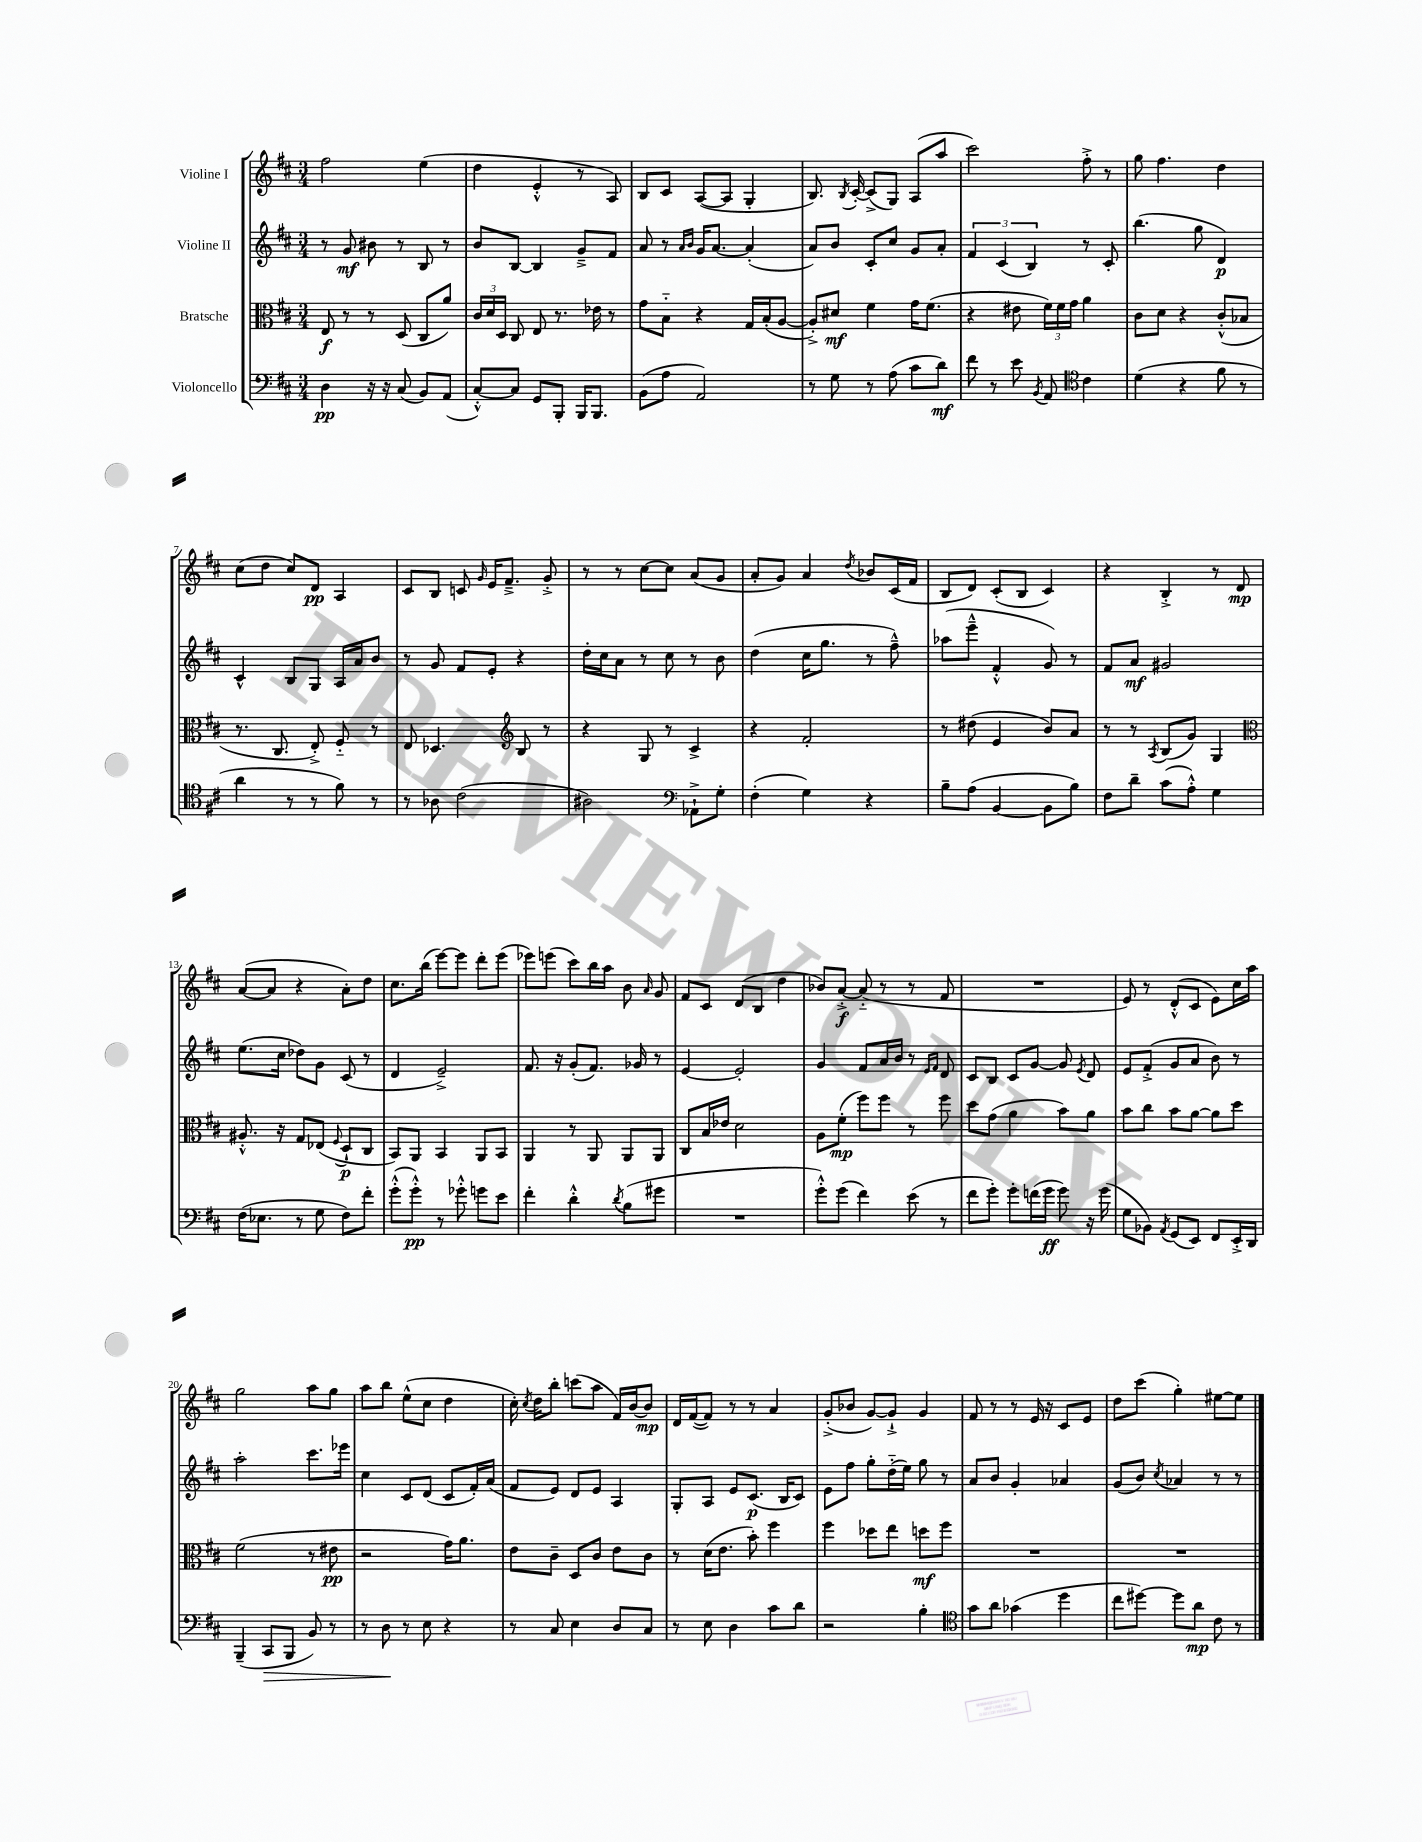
<<
\new StaffGroup <<
\new Staff = "s0" \with { instrumentName = "Violine I" } {
    \clef treble \key d \major \numericTimeSignature \time 3/4
    \autoBeamOff fis''2 e''4( |
    d''4 e'4-.-^ r8 a8) |
    b8[ cis'8] a8[~( a8] g4-. |
    b8.) \acciaccatura { b8 } cis'16~-. cis'8[->( g8]) a8[( a''8] |
    cis'''2) fis''8-.-> r8 |
    g''8 fis''4. d''4 |
    cis''8[( d''8] cis''8[) d'8]\pp a4 |
    cis'8[ b8] c'8 \grace { g'16 } e'16[ fis'8.]---> g'8-.-> |
    r8 r8 cis''8[~ cis''8] a'8[( g'8] |
    a'8[-. g'8]) a'4 \acciaccatura { d''8 } bes'8[ cis'16( fis'16] |
    b8[ d'8]) cis'8[-.( b8] cis'4) |
    r4 b4-.-> r8 d'8\mp |
    a'8[~( a'8] r4 a'8[-.) d''8] |
    cis''8.[ b''16]( e'''8[~) e'''8] d'''8[-. e'''8]( |
    ees'''8[) e'''8]( cis'''8[) b''16 a''16] b'8 \grace { a'16 } g'8 |
    fis'8[ cis'8] d'8[( b8] d''4 |
    bes'8[) a'8]~-.->\f a'8-_( r8 r8 fis'8 |
    R2. |
    e'8) r8 d'8[-.-^( cis'8] e'8[) cis''16 a''16] |
    g''2 a''8[ g''8] |
    a''8[ b''8] e''8[-^( cis''8] d''4 |
    cis''16-.) \acciaccatura { cis''8 } d''16[ b''8]-. c'''8[( a''8] fis'16[) b'16~ b'8]\mp |
    d'16[ fis'16~( fis'8]) r8 r8 a'4 |
    g'8[-.->( bes'8] g'8[~) g'8]-!-> g'4 |
    fis'8 r8 r8 e'16 r16 cis'8[ e'8] |
    d''8[ cis'''8]( g''4-.) eis''8[~ eis''8] \bar "|." |
}
\new Staff = "s1" \with { instrumentName = "Violine II" } {
    \clef treble \key d \major \numericTimeSignature \time 3/4
    \autoBeamOff r8 g'8\mf bis'8 r8 b8 r8 |
    b'8[ b8]~ b4 g'8[---> fis'8] |
    a'8 r8 \grace { a'16[ b'16] } g'16[ a'8.]~ a'4-.( |
    a'8[) b'8] cis'8[-. cis''8] g'8[ a'8]-. |
    \tuplet 3/2 { fis'4 cis'4( b4) } r8 cis'8-. |
    b''4.( g''8 d'4\p) |
    cis'4-^ b8[ g8] a16[ a'16 b'8] |
    r8 g'8 fis'8[ e'8]-. r4 |
    d''16[-. cis''16 a'8] r8 cis''8 r8 b'8 |
    d''4( cis''16[ g''8.] r8 fis''8---^) |
    aes''8[( e'''8]---^ fis'4-.-^ g'8) r8 |
    fis'8[ a'8]\mf gis'2 |
    e''8.[( cis''16] des''8[) g'8] cis'8( r8 |
    d'4 e'2--->) |
    fis'8. r16 g'8[-.( fis'8.]) ges'16 r8 |
    e'4~ e'2-. |
    g'4 fis'8[ a'16 b'16] r8 \grace { e'16[ fis'16] } d'8 |
    cis'8[ b8] cis'8[ g'8]~ g'8 \acciaccatura { e'8 } d'8 |
    e'8[ fis'8]-.->( g'8[ a'8] b'8) r8 |
    a''2-. cis'''8.[ ees'''16] |
    cis''4 cis'8[ d'8]( cis'8[ fis'16-.) a'16]( |
    fis'8[ e'8]) d'8[ e'8] a4 |
    g8[-. a8] e'8[ cis'8.]\p( b16[ cis'8]) |
    e'8[ fis''8] g''8[-. d''16-_( e''16]) g''8 r8 |
    a'8[ b'8] g'4-. aes'4 |
    g'8[( b'8]) \acciaccatura { cis''8 } aes'4 r8 r8 \bar "|." |
}
\new Staff = "s2" \with { instrumentName = "Bratsche" } {
    \clef alto \key d \major \numericTimeSignature \time 3/4
    \autoBeamOff e8\f r8 r8 d8( cis8[ a'8]) |
    \tuplet 3/2 { cis'16[ d'16 d16] } cis8 e8 r8. ees'16 r8 |
    g'8[ b8]-_ r4 g16[ b16-.( a8]~ |
    a8[-.->) dis'8]\mf fis'4 g'16[ fis'8.]( |
    r4 eis'8 \tuplet 3/2 { fis'16[) fis'16 g'16] } a'4 |
    cis'8[ d'8] r4 cis'8[-.-^( bes8] |
    r8. cis8. e8-.->) fis8-_ r8 |
    e8 des4. \clef treble b8 r8 |
    r4 g8 r8 cis'4-> |
    r4 fis'2-. |
    r8 dis''8( e'4 b'8[) a'8] |
    r8 r8 \acciaccatura { a8 } b8[( g'8]) g4 |
    \clef alto ais8.-.-^ r16 g8[ ees8]( \appoggiatura { fis8 } d8[-!\p cis8] |
    b,8[) a,8] b,4 a,8[ b,8] |
    a,4 r8 a,8 a,8[ a,8] |
    cis8[ b16 ees'16] d'2 |
    a8[ fis'8]-.\mp( fis''8[) fis''8] r8 fis''8 |
    d''8[ g'8]( a'4 b'8[) a'8] |
    b'8[ cis''8] b'8[ a'8]~ a'8[ d''8] |
    fis'2( r8 eis'8\pp |
    r2 g'16[) a'8.] |
    e'8[ cis'8]-- d8[ cis'8] e'8[ cis'8] |
    r8 d'16[( e'8.] b'8-.) fis''4 |
    fis''4 des''8[ e''8] d''8[\mf fis''8] |
    R2. |
    R2. \bar "|." |
}
\new Staff = "s3" \with { instrumentName = "Violoncello" } {
    \clef bass \key d \major \numericTimeSignature \time 3/4
    \autoBeamOff d4\pp r16 r16 cis8( b,8[) a,8]( |
    cis8[~-.-^) cis8] g,8[ b,,8]-. b,,16[ b,,8.] |
    b,8[( a8] a,2) |
    r8 g8 r8 a8( cis'8[ d'8]\mf) |
    fis'8 r8 e'8 \acciaccatura { b,8 } a,8 \clef tenor cis'4 |
    d'4( r4 fis'8 r8 |
    a'4 r8 r8 fis'8) r8 |
    r8 aes8 cis'2( |
    ais2) \clef bass aes,8[-!-> g8]-. |
    fis4-.( g4) r4 |
    b8[-- a8]( b,4~ b,8[ b8]) |
    fis8[ d'8]-- cis'8[( a8]-.-^) g4 |
    fis16[( ees8.] r8 g8 fis8[) fis'8]-. |
    g'8[-.-^( g'8]-.-^\pp) r8 ges'8-.-^ g'8[ e'8] |
    fis'4-. d'4-.-^ \acciaccatura { d'8 } b8[( gis'8] |
    R2. |
    g'8[-.-^) g'8]( fis'4) e'8( r8 |
    fis'8[ g'8]-.) g'8[-. f'16( g'16]\ff g'8) r16 g'16( |
    g8[ bes,8]) \acciaccatura { a,8 } g,8[( e,8]) fis,8[ e,16-.-> d,16] |
    b,,4--( cis,8[\> b,,8] b,8) r8 |
    r8 d8\! r8 e8 r4 |
    r8 cis8 e4 d8[ cis8] |
    r8 e8 d4 cis'8[ d'8] |
    r2 b4-. |
    \clef tenor g'8[ a'8] ges'4( d''4 |
    cis''8[ dis''8]~) dis''8[ a'8]\mp cis'8 r8 \bar "|." |
}
>>
>>
